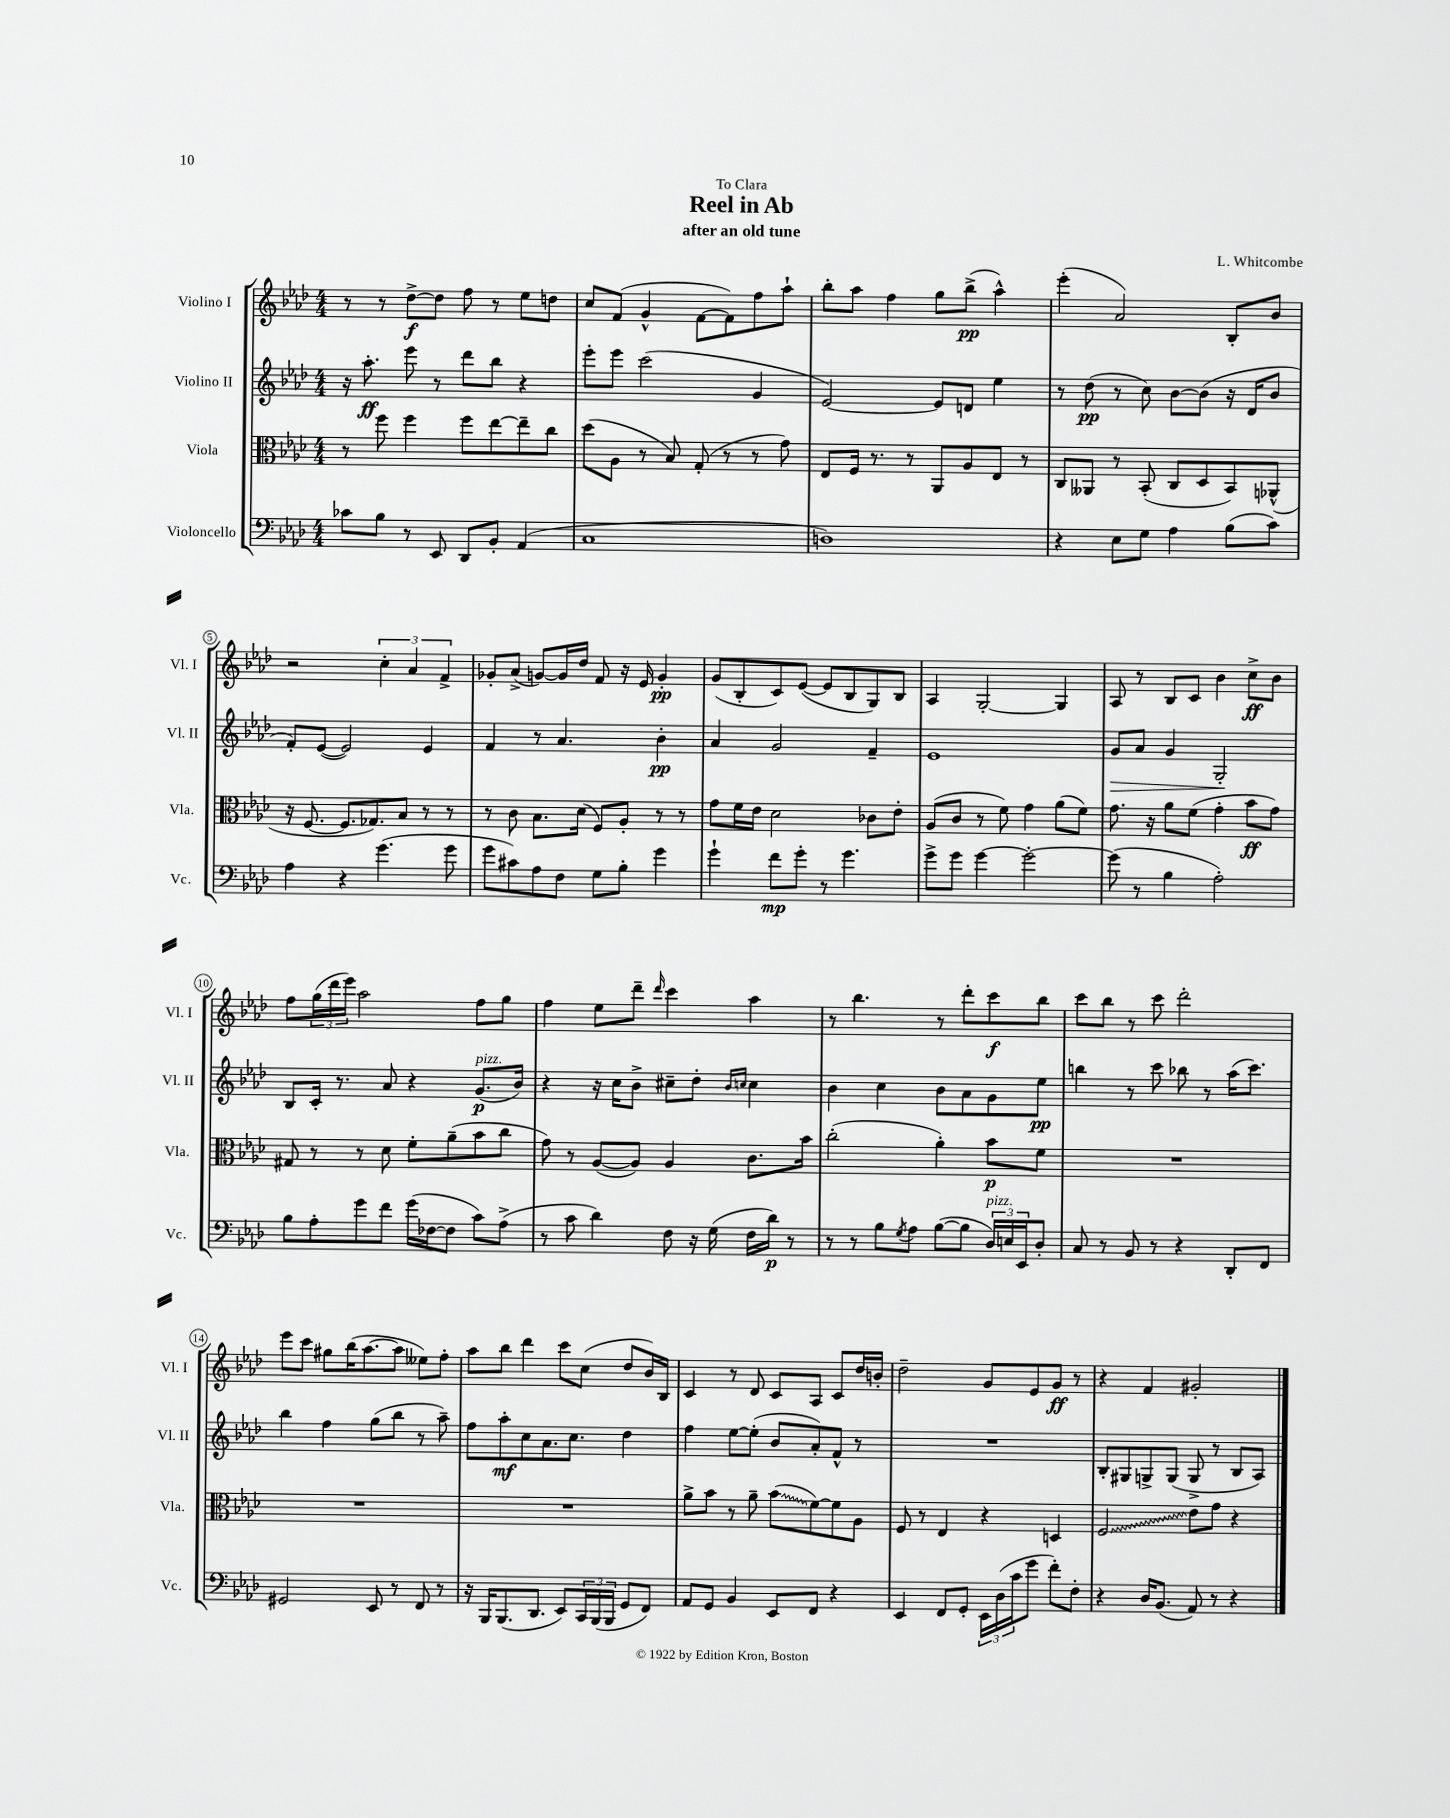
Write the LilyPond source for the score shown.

\header { title = "Reel in Ab" composer = "L. Whitcombe" subtitle = "after an old tune" dedication = "To Clara" }
<<
\new StaffGroup <<
\new Staff = "s0" \with { instrumentName = "Violino I" shortInstrumentName = "Vl. I" } {
    \clef treble \key aes \major \numericTimeSignature \time 4/4
    r8 r8 des''8~->\f des''8 f''8 r8 ees''8 d''8 |
    c''8 f'8( g'4-^ f'8~ f'8) f''8 aes''8-! |
    bes''8-. aes''8 f''4 g''8 bes''8->\pp( aes''4-^) |
    ees'''4-.( aes'2) bes8-. bes'8 |
    r2 \tuplet 3/2 { c''4-. aes'4 f'4-> } |
    ges'8-. aes'8->( g'8~) g'16 des''16 f'8 r16 ees'16 g'4-.\pp |
    g'8( bes8-. c'8) ees'8~( ees'8 bes8 g8) bes8 |
    aes4 g2~-. g4 |
    aes8 r8 bes8 c'8 bes'4 c''8->\ff bes'8 |
    f''8 \tuplet 3/2 { g''16( des'''16 ees'''16) } aes''2 f''8 g''8 |
    f''4 ees''8 des'''8-- \grace { des'''16 } c'''4 aes''4 |
    r8 bes''4. r8 des'''8-. c'''8\f bes''8 |
    c'''8 bes''8 r8 c'''8 des'''2-. |
    ees'''8 c'''8 gis''8 bes''16( aes''8.~ aes''8 eeses''8) f''8-. |
    aes''8 bes''8 des'''4 c'''8 c''8( des''8 bes'16) bes16 |
    c'4 r8 des'8 c'8 aes8 c'8 des''16 b'16-. |
    des''2-- g'8 ees'8 g'8\ff r8 |
    r4 f'4 gis'2-. \bar "|." |
}
\new Staff = "s1" \with { instrumentName = "Violino II" shortInstrumentName = "Vl. II" } {
    \clef treble \key aes \major \numericTimeSignature \time 4/4
    r16 aes''8.-.\ff ees'''8 r8 des'''8 bes''8 r4 |
    ees'''8-. ees'''8 c'''2( g'4 |
    ees'2~) ees'8 d'8 ees''4 |
    r8 des''8\pp( r8 c''8) bes'8~ bes'8( r16 des'16 bes'8 |
    f'8-.) ees'8~( ees'2) ees'4 |
    f'4 r8 aes'4. bes'4-.\pp |
    aes'4 g'2 f'4-- |
    ees'1 |
    g'8\> aes'8 g'4 g2-.\! |
    bes8 c'16-. r8. aes'8 r4 g'8.\p^\markup { \italic "pizz." }( bes'16) |
    r4 r16 c''16 bes'8-> cis''8-- des''8-. \grace { bes'16 c''16 } c''4 |
    bes'4 c''4 bes'8 aes'8 g'8 ees''8\pp |
    b''4 r8 c'''8 bes''8 r8 aes''16( c'''8.) |
    bes''4 f''4 g''8( bes''8 r8 aes''8--) |
    f''8 aes''8-.\mf c''8 aes'8. c''8. des''4 |
    f''4 ees''8~ ees''8-.( bes'8 aes'8-.) f'8-^ r8 |
    R1 |
    bes8-. gis8 g8-> g8( g8-> r8 bes8 aes8) \bar "|." |
}
\new Staff = "s2" \with { instrumentName = "Viola" shortInstrumentName = "Vla." } {
    \clef alto \key aes \major \numericTimeSignature \time 4/4
    r8 f''8 f''4 f''8 ees''8~ ees''8-- c''8 |
    des''8( aes8 r8 bes8) g8-.( r8 r8 g'8) |
    ees8 f16 r8. r8 aes,8 aes8 ees8 r8 |
    c8 aeses,8 r8 bes,8-.( c8 des8 bes,8) aes,8-^( |
    r16 f8.~ f8. ges8.) bes8 r8 r8 |
    r8 c'8 bes8. des'16( f8) aes8-. r8 r8 |
    g'8 f'16 ees'16 des'2 ces'8 ees'8-. |
    aes8( c'8 r8 f'8) g'4 aes'8( f'8) |
    g'8. r16 aes'8 f'8( g'4-. bes'8\ff g'8) |
    gis8 r8 r8 des'8 f'8-. aes'8--( bes'8 c''8 |
    g'8) r8 aes8~( aes8) aes4 c'8. bes'16 |
    c''2-.( aes'4-.) bes'8\p f'8 |
    R1 |
    R1 |
    R1 |
    aes'8-> bes'8 r8 aes'8-- \once \override Glissando.style = #'zigzag bes'8\glissando( f'8~) f'8 aes8 |
    f8 r8 ees4 r4 d4 |
    \once \override Glissando.style = #'zigzag f2\glissando ees'8 g'8 r4 \bar "|." |
}
\new Staff = "s3" \with { instrumentName = "Violoncello" shortInstrumentName = "Vc." } {
    \clef bass \key aes \major \numericTimeSignature \time 4/4
    ces'8 bes8 r8 ees,8 des,8 bes,8-. aes,4( |
    c1 |
    d1) |
    r4 ees8 g8 aes4 bes8( c'8) |
    aes4 r4 g'4.( g'8 |
    g'8 cis'8) aes8 f8 g8 bes8-. g'4 |
    g'4-! f'8\mp g'8-. r8 g'4. |
    g'8-> g'8 g'4~ g'2~-. |
    g'8( r8 bes4 aes2-.) |
    bes8 aes8-. g'8 f'8 g'16( fes16~ fes8 c'8) aes8->( |
    r8 c'8 des'4) f8 r16 g16( f16 des'16\p) r8 |
    r8 r8 bes8 \acciaccatura { g8 } aes8 bes8~( bes8 \tuplet 3/2 { des16^\markup { \italic "pizz." }) e16 ees,16 } des8-. |
    c8 r8 bes,8 r8 r4 des,8-. f,8 |
    gis,2 ees,8 r8 f,8 r8 |
    r16 bes,,16 bes,,8.( des,8. ees,8) \tuplet 3/2 { c,16 bes,,16( bes,,16 } g,8 f,8) |
    aes,8 g,8 bes,4 ees,8 f,8 r4 |
    ees,4 f,8 g,8-. \tuplet 3/2 { ees,16 des16( c'16 } g'8 f'8-.) f8-. |
    r4 des16 bes,8.( aes,8) r8 r4 \bar "|." |
}
>>
>>
\layout { \context { \Score \override BarNumber.stencil = #(make-stencil-circler 0.1 0.3 ly:text-interface::print) } }
